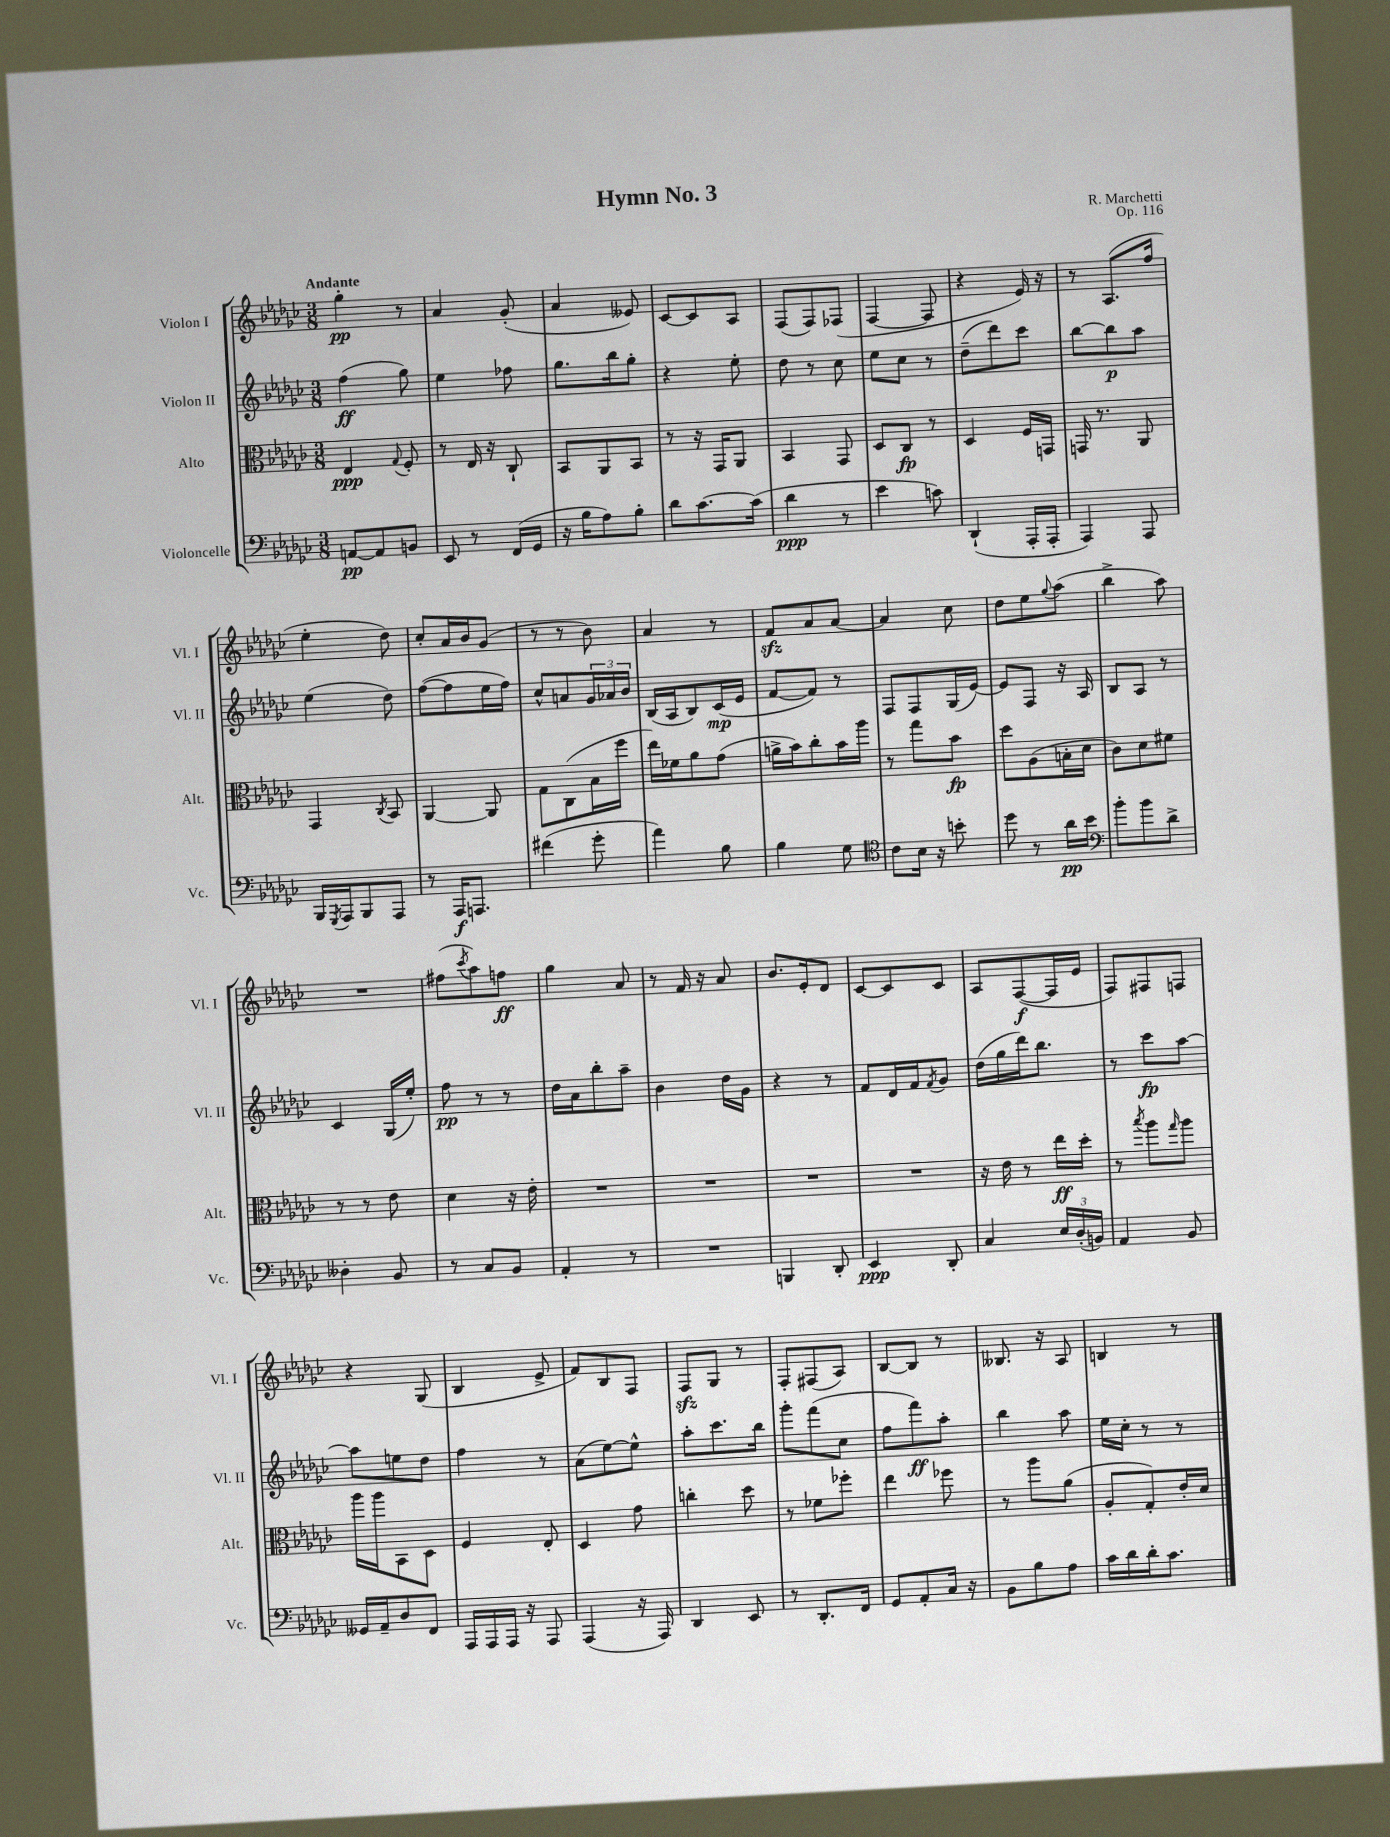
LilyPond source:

\header { title = "Hymn No. 3" composer = "R. Marchetti" opus = "Op. 116" }
<<
\new StaffGroup <<
\new Staff = "s0" \with { instrumentName = "Violon I" shortInstrumentName = "Vl. I" } {
    \clef treble \key ges \major \numericTimeSignature \time 3/8 \tempo "Andante"
    ges''4-.\pp r8 |
    aes'4 ges'8-.( |
    aes'4 eeses'8) |
    ces'8~ ces'8 aes8 |
    f8( f8) fes8( |
    f4~ f8 |
    r4 ees'16) r16 |
    r8 aes8.( f''16 |
    ees''4-. des''8) |
    ces''8-. aes'16 bes'16 ges'8( |
    r8 r8 bes'8) |
    aes'4 r8 |
    f'8\sfz aes'8 aes'8~ |
    aes'4 ces''8 |
    des''8 ees''8 \appoggiatura { ges''8 } aes''8( |
    bes''4-> aes''8) |
    R4. |
    fis''8( \acciaccatura { ces'''8 } aes''8) f''8\ff |
    ges''4 aes'8 |
    r8 f'16 r16 aes'8 |
    bes'8. ees'16-. des'8 |
    ces'8~ ces'8 ces'8 |
    aes8 f8~\f( f16 ees'16 |
    f8) fis8 f8 |
    r4 ges8( |
    bes4 ees'8-> |
    f'8) bes8 f8 |
    f8\sfz ges8 r8 |
    f8-. fis8( aes8) |
    bes8~ bes8 r8 |
    beses8. r16 aes8 |
    b4 r8 \bar "|." |
}
\new Staff = "s1" \with { instrumentName = "Violon II" shortInstrumentName = "Vl. II" } {
    \clef treble \key ges \major \numericTimeSignature \time 3/8
    f''4\ff( ges''8) |
    ees''4 fes''8 |
    ges''8. bes''16 ges''8-. |
    r4 ees''8-. |
    des''8 r8 ces''8 |
    ees''8 ces''8 r8 |
    des''8--( des'''8) ces'''8 |
    bes''8~ bes''8\p aes''8 |
    ees''4( des''8) |
    f''8~( f''8 ees''16 f''16) |
    ces''8-^ a'8 \tuplet 3/2 { ges'16 aes'16 bes'16 } |
    bes16( aes16 bes8) ces'16\mp( ees'16 |
    f'8~ f'8) r8 |
    f8 f8 ges16( ees'16~) |
    ees'8 f8 r16 aes16 |
    bes8 aes8 r8 |
    ces'4 ges16( ees''16-.) |
    f''8\pp r8 r8 |
    des''16 aes'16 bes''8-. aes''8-- |
    bes'4 des''16 ges'16 |
    r4 r8 |
    f'8 des'16 f'16 \acciaccatura { f'8 } ges'8 |
    des''16( ges''16 des'''16) bes''8. |
    r8 ces'''8\fp aes''8~ |
    aes''8 e''8 des''8 |
    f''4 r8 |
    aes'8( ees''8~) ees''8-^ |
    aes''8-. ces'''8. bes''16 |
    ges'''8-. f'''8( ces''8 |
    f''8 f'''8\ff) aes''8-. |
    bes''4 aes''8 |
    ees''16 ces''16-. r8 r8 \bar "|." |
}
\new Staff = "s2" \with { instrumentName = "Alto" shortInstrumentName = "Alt." } {
    \clef alto \key ges \major \numericTimeSignature \time 3/8
    ees4\ppp \appoggiatura { ges8 } f8-. |
    r8 ees16 r16 ces8-! |
    bes,8 aes,8 bes,8 |
    r8 r16 ges,16 aes,8 |
    bes,4 ges,8 |
    des8 ces8\fp r8 |
    des4 f16 g,16 |
    g,16 r8. aes,8 |
    ges,4 \acciaccatura { ces8 } bes,8 |
    aes,4~ aes,8 |
    ges8 ces8( bes16 f''16 |
    ees''16) fes'16 aes'8 ges'8( |
    a'16-> bes'16) ces''8-. bes'16 aes''16 |
    r8 ges''8 bes'8\fp |
    des''8 aes8( b16-. des'16 |
    ces'8) des'8 fis'8 |
    r8 r8 ees'8 |
    des'4 r16 ees'16-. |
    R4. |
    R4. |
    R4. |
    R4. |
    r16 ees'16 r8 ees''16\ff des''16-. |
    r8 \acciaccatura { bes''8 } aes''8 \grace { ges''16 } aes''8 |
    aes''16 aes''16 bes,8 des8 |
    f4 ees8-. |
    des4 ges'8 |
    c''4-. des''8 |
    r8 fes'8 fes''8-. |
    ees''4 fes''8 |
    r8 aes''8 aes'8( |
    aes8-. ges8-.) ees'16-. des'16 \bar "|." |
}
\new Staff = "s3" \with { instrumentName = "Violoncelle" shortInstrumentName = "Vc." } {
    \clef bass \key ges \major \numericTimeSignature \time 3/8
    a,8~\pp a,8 b,8 |
    ees,8 r8 f,16( ges,16 |
    r16 bes16 aes8) bes8-. |
    des'8 ces'8.~ ces'16( |
    des'4\ppp r8 |
    ees'4 c'8) |
    des,4-!( aes,,16-. aes,,16-. |
    aes,,4) aes,,8 |
    bes,,16 \acciaccatura { ges,,8 } aes,,16 bes,,8 aes,,8 |
    r8 aes,,16\f a,,8. |
    fis'4( ges'8-. |
    aes'4) bes8 |
    bes4 ges8 |
    \clef tenor ces'8 bes16 r16 b'8-. |
    des''8 r8 aes'16\pp bes'16 |
    \clef bass bes'8-. bes'8 des'8-> |
    deses4-. bes,8 |
    r8 ces8 bes,8 |
    aes,4-. r8 |
    R4. |
    b,,4 des,8-. |
    ees,4\ppp des,8-. |
    ces4 \tuplet 3/2 { ees16 des16-.( b,16) } |
    aes,4 bes,8 |
    geses,16 aes,16-- des8 f,8 |
    aes,,16 aes,,16 aes,,16 r16 aes,,8 |
    aes,,4( r16 aes,,16) |
    des,4 ees,8 |
    r8 des,8.-. f,16 |
    ges,8 aes,8-. ces16 r16 |
    bes,8 bes8 aes8 |
    ces'16 des'16 des'16-. ces'8. \bar "|." |
}
>>
>>
\layout { \context { \Score \remove "Bar_number_engraver" } }
